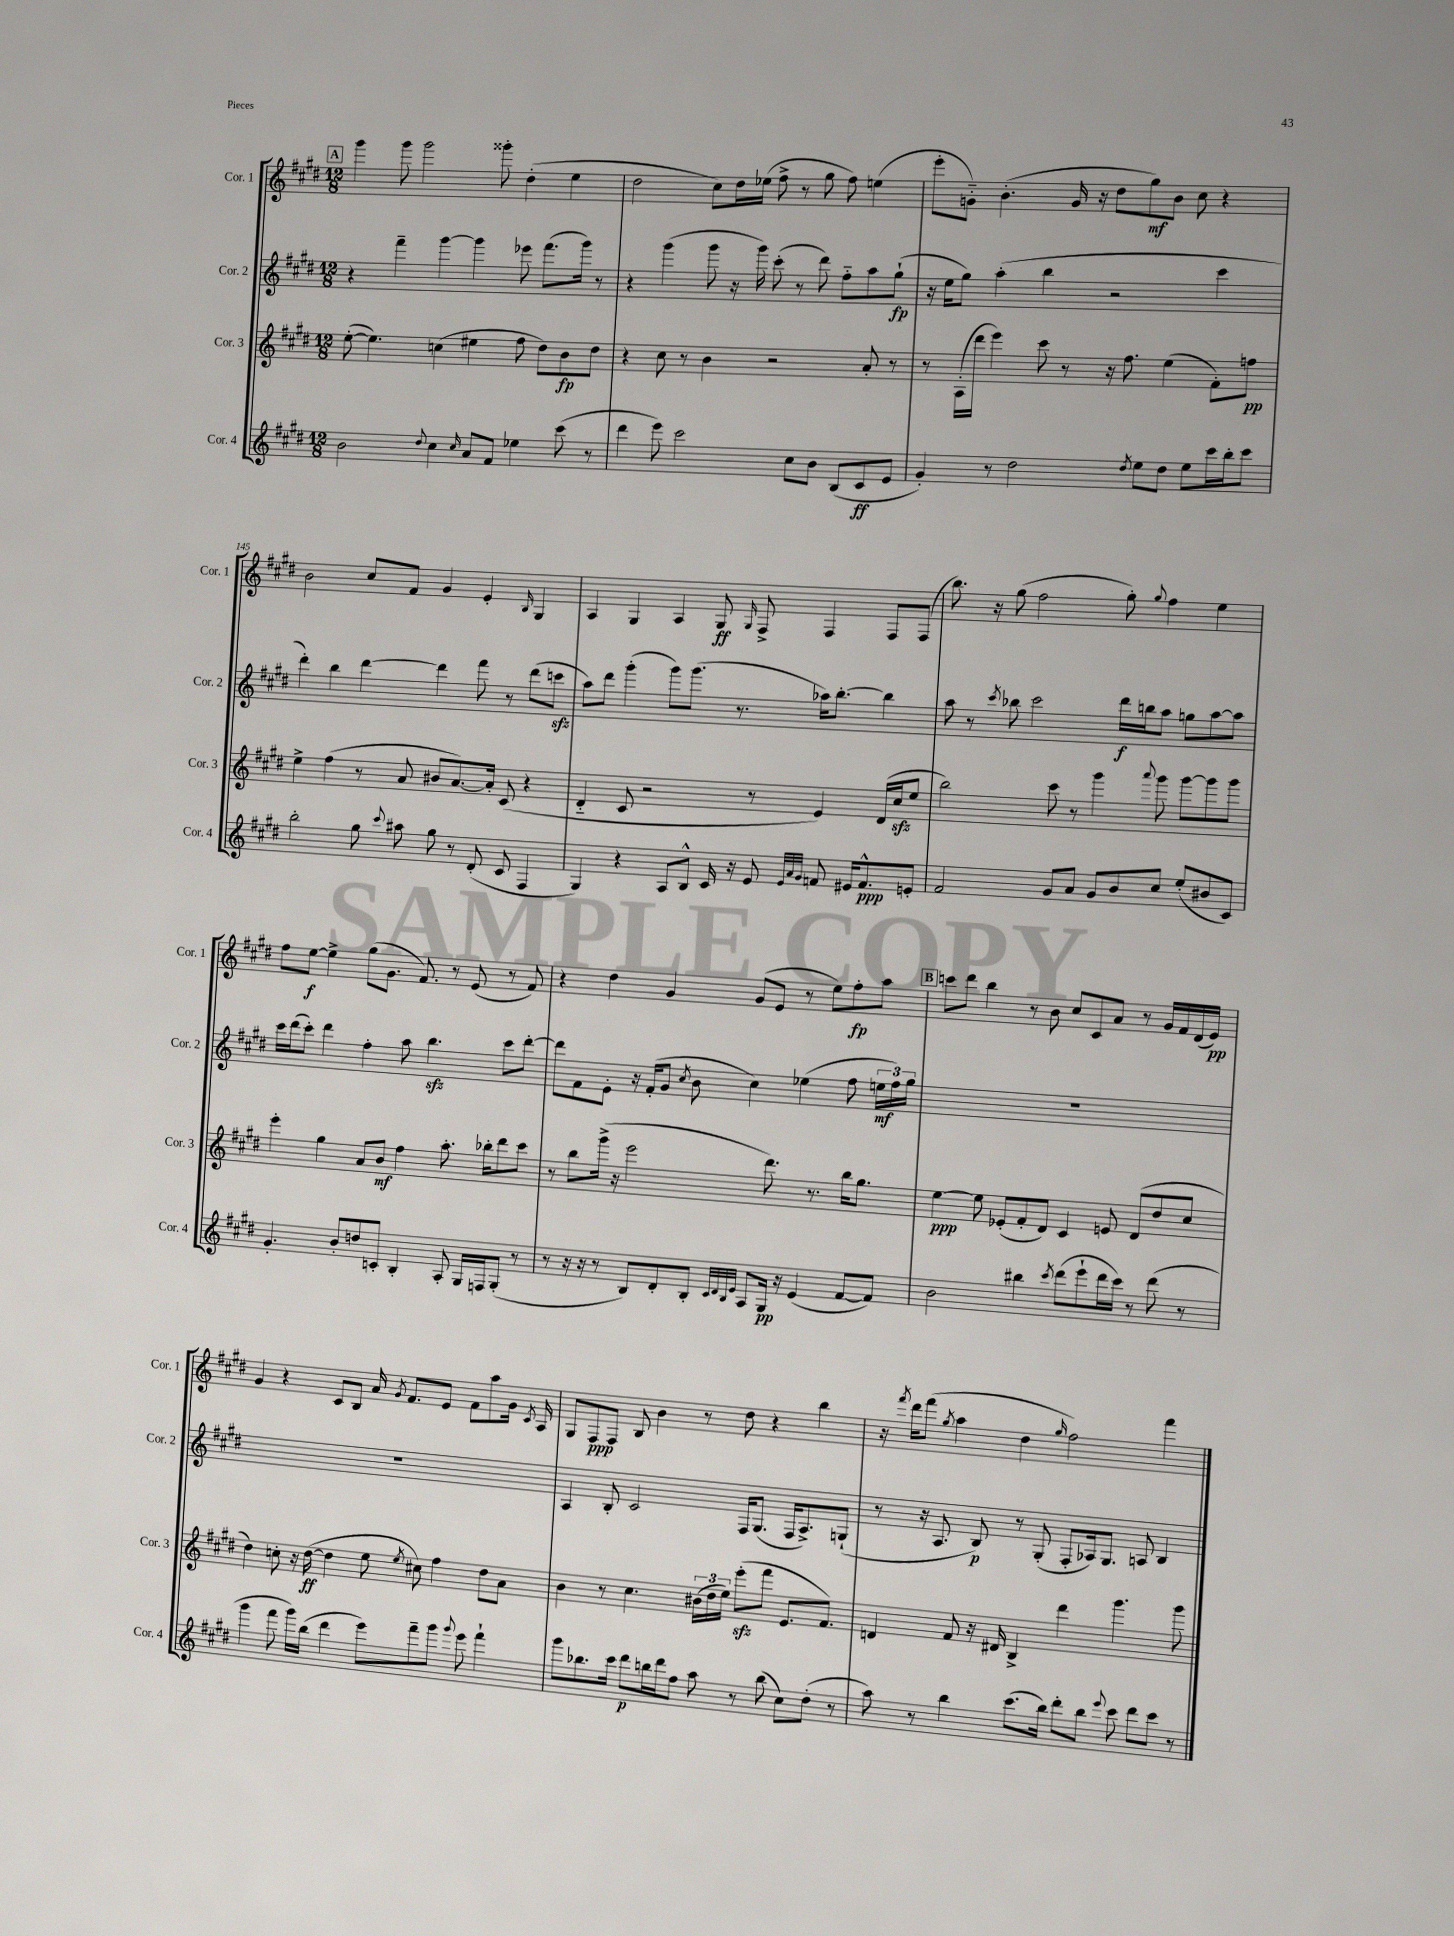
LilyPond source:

<<
\new StaffGroup <<
\new Staff = "s0" \with { instrumentName = "Cor. 1" shortInstrumentName = "Cor. 1" } {
    \clef treble \key e \major \numericTimeSignature \time 12/8
    \autoBeamOff \mark \markup { \box "A" } gis'''4 gis'''8 gis'''2 gisis'''8-. dis''4-.( e''4 |
    dis''2 cis''8[) dis''16 ees''16]( fis''8-> r8 gis''8 fis''8) e''4( |
    e'''8[-. g'8]-_) b'4.-.( g'16 r16 dis''8[ gis''8\mf) b'8] cis''8 r4 |
    b'2 cis''8[ fis'8] gis'4 e'4-. \grace { b16 } gis4 |
    a4 gis4 a4 gis8\ff \grace { gis16 } fis8-> fis4 fis8[ fis8]( |
    b''8.) r16 gis''8( fis''2 gis''8-.) \appoggiatura { gis''8 } fis''4 e''4 |
    fis''8[ e''8]~\f e''4-> gis''8[( gis'8.] fis'8.) r8 e'8( r8 fis'8) |
    r4 dis''4 gis'4 gis'8[( e'8] r8 e''8[) fis''8-.\fp a''8] |
    \mark \markup { \box "B" } c'''8[ dis'''8] b''4 r8 b'8 cis''8[ cis'8 a'8] r8 gis'16[ fis'16 dis'16( e'16]\pp) |
    gis'4 r4 cis'8[ b8] a'16 \acciaccatura { gis'8 } fis'8.[ e'8] fis'8[ a''8 gis'16] \acciaccatura { cis'8 } a16 |
    gis8[ fis8\ppp fis8] b8 b'4 r8 dis''8 r4 b''4 |
    r16 \acciaccatura { fis'''8 } dis'''16[ fis'''8]( \acciaccatura { gis''8 } a''4 dis''4 \grace { gis''16 } fis''2) fis'''4 \bar "|." |
}
\new Staff = "s1" \with { instrumentName = "Cor. 2" shortInstrumentName = "Cor. 2" } {
    \clef treble \key e \major \numericTimeSignature \time 12/8
    \autoBeamOff \mark \markup { \box "A" } r4 fis'''4-- gis'''4~ gis'''4 ees'''8 fis'''8.[( gis'''16]) r8 |
    r4 gis'''4( gis'''8 r16 gis'''16) cis'''8-.( r8 dis'''8) fis''8[-_ a''8 gis''8]-!\fp( |
    r16 e''16[ gis''8]) a''4-.( b''4 r2 cis'''4 |
    dis'''4-.) b''4 dis'''4~ dis'''4 fis'''8 r8 dis'''8[( c'''8]\sfz |
    a''8[) dis'''8] gis'''4-.( gis'''8[) gis'''8.]( r8. aes''16[) b''8.]~-. b''4 |
    a''8 r8 \acciaccatura { cis'''8 } bes''8 cis'''2 dis'''16[\f b''16 a''8] g''8[ a''8~ a''8] |
    cis'''16[ dis'''16( cis'''8]-.) dis'''4 fis''4-. a''8 b''4.\sfz cis'''8[ dis'''8]~-. |
    dis'''8[ fis'8 e'8]-. r16 fis'16[-.( gis'8] \acciaccatura { cis''8 } b'8 cis''4) ees''4( fis''8 \tuplet 3/2 { e''16[\mf fis''16) gis''16] } |
    \mark \markup { \box "B" } R1. |
    R1. |
    a4 b8-. cis'2 fis16[ gis8.]( fis16[ a8.->) g8]-!( |
    r8 r16 a8. b8\p) r8 gis8-.( fis8[-. aes16) gis8.] a8 b4 \bar "|." |
}
\new Staff = "s2" \with { instrumentName = "Cor. 3" shortInstrumentName = "Cor. 3" } {
    \clef treble \key e \major \numericTimeSignature \time 12/8
    \autoBeamOff \mark \markup { \box "A" } e''8~-.( e''4.) c''4( eis''4 fis''8 dis''8[) b'8\fp dis''8] |
    r4 cis''8 r8 b'4 r2 a'8-. r8 |
    r8 a16[-.( dis'''16] e'''4) cis'''8 r8 r16 fis''8. e''4( fis'8[-.) f''8]\pp |
    e''4-> fis''4( r8 a'8 bis'8[ a'8.~) a'16]-. cis'8( r4 |
    dis'4-_ cis'8 r2 r8 e'4) dis'16[( cis''16\sfz e''8] |
    b''2) cis'''8 r8 gis'''4 \appoggiatura { a'''8 } gis'''8 gis'''8[~ gis'''8 gis'''8] |
    e'''4-. gis''4 a'8[ b'8]\mf fis''4 a''8.-. bes''16[-. dis'''8 cis'''8] |
    r8 b''8[ gis'''16]->( r16 e'''2 dis'''8.) r8. b''16[ gis''8.] |
    \mark \markup { \box "B" } e''4~\ppp e''8 ees'8[-.( fis'8-. dis'8]) cis'4 e'8 dis'8[( dis''8 cis''8] |
    dis''4) c''8-. r16 dis''16~\ff( dis''4 e''8 \acciaccatura { e''8 } cis''8) fis''4 dis''8[ a'8] |
    b'4 r8 cis''4. \tuplet 3/2 { bis'16[( dis''16 e''16]) } e'''8[-.\sfz( fis'''8] e'8.[ fis'8.]) |
    d'4 fis'8 r16 dis'16 b4-> dis'''4 gis'''4. gis'''8 \bar "|." |
}
\new Staff = "s3" \with { instrumentName = "Cor. 4" shortInstrumentName = "Cor. 4" } {
    \clef treble \key e \major \numericTimeSignature \time 12/8
    \autoBeamOff \mark \markup { \box "A" } b'2 \appoggiatura { dis''8 } cis''4 \grace { cis''16 } a'8[ fis'8] ees''4 cis'''8( r8 |
    dis'''4 e'''8) cis'''2 cis''8[ b'8] b8[( cis'8\ff e'8] |
    gis'4-.) r8 dis''2 \acciaccatura { dis''8 } e''8[ dis''8] e''8[ cis'''16 b''16-. cis'''8] |
    b''2-. gis''8 \appoggiatura { cis'''8 } ais''8 gis''8 r8 dis'8-.( cis'8 fis4 |
    gis4) r4 a8[ b8]-^ cis'16 r16 e'8 \grace { e'32[ a'32 gis'32] } f'8 eis'16[ f'8.-^\ppp e'8]-. |
    fis'2 gis'8[ a'8] gis'8[ b'8 cis''8] e''8[-.( bis'8 cis'8]) |
    gis'4.-. b'8[-. d''8 c'8]-. b4-. a8-. gis16[ f16 gis8]-.( r8 |
    r8 r16 r16 r8 b8[) dis'8-. b8]-. \grace { cis'32[ dis'32 b32 e'32] } a8[ gis16]\pp r16 e'4( fis'8[~ fis'8]) |
    \mark \markup { \box "B" } b'2 bis''4 \acciaccatura { cis'''8 } dis'''8[( e'''8-! dis'''16 cis'''16]) r8 dis'''8( r8 |
    gis'''4 fis'''8 gis'''16[) b''16]( dis'''4 e'''8[) fis'''8-- gis'''8] \appoggiatura { gis'''8 } e'''8 fis'''4-! |
    gis'''8[ bes''8. cis'''16] dis'''8[\p b''16 dis'''16 fis''8] a''8 r8 b''8( cis''8[) dis''8]-.( r8 |
    a''8) r8 b''4 cis'''8.[( b''16]) dis'''8[-. b''8] \appoggiatura { e'''8 } cis'''8 dis'''8[ cis'''8] r8 \bar "|." |
}
>>
>>
\layout { \context { \Score currentBarNumber = #142 \override BarNumber.break-visibility = ##(#f #t #t) barNumberVisibility = #(every-nth-bar-number-visible 5) } }
